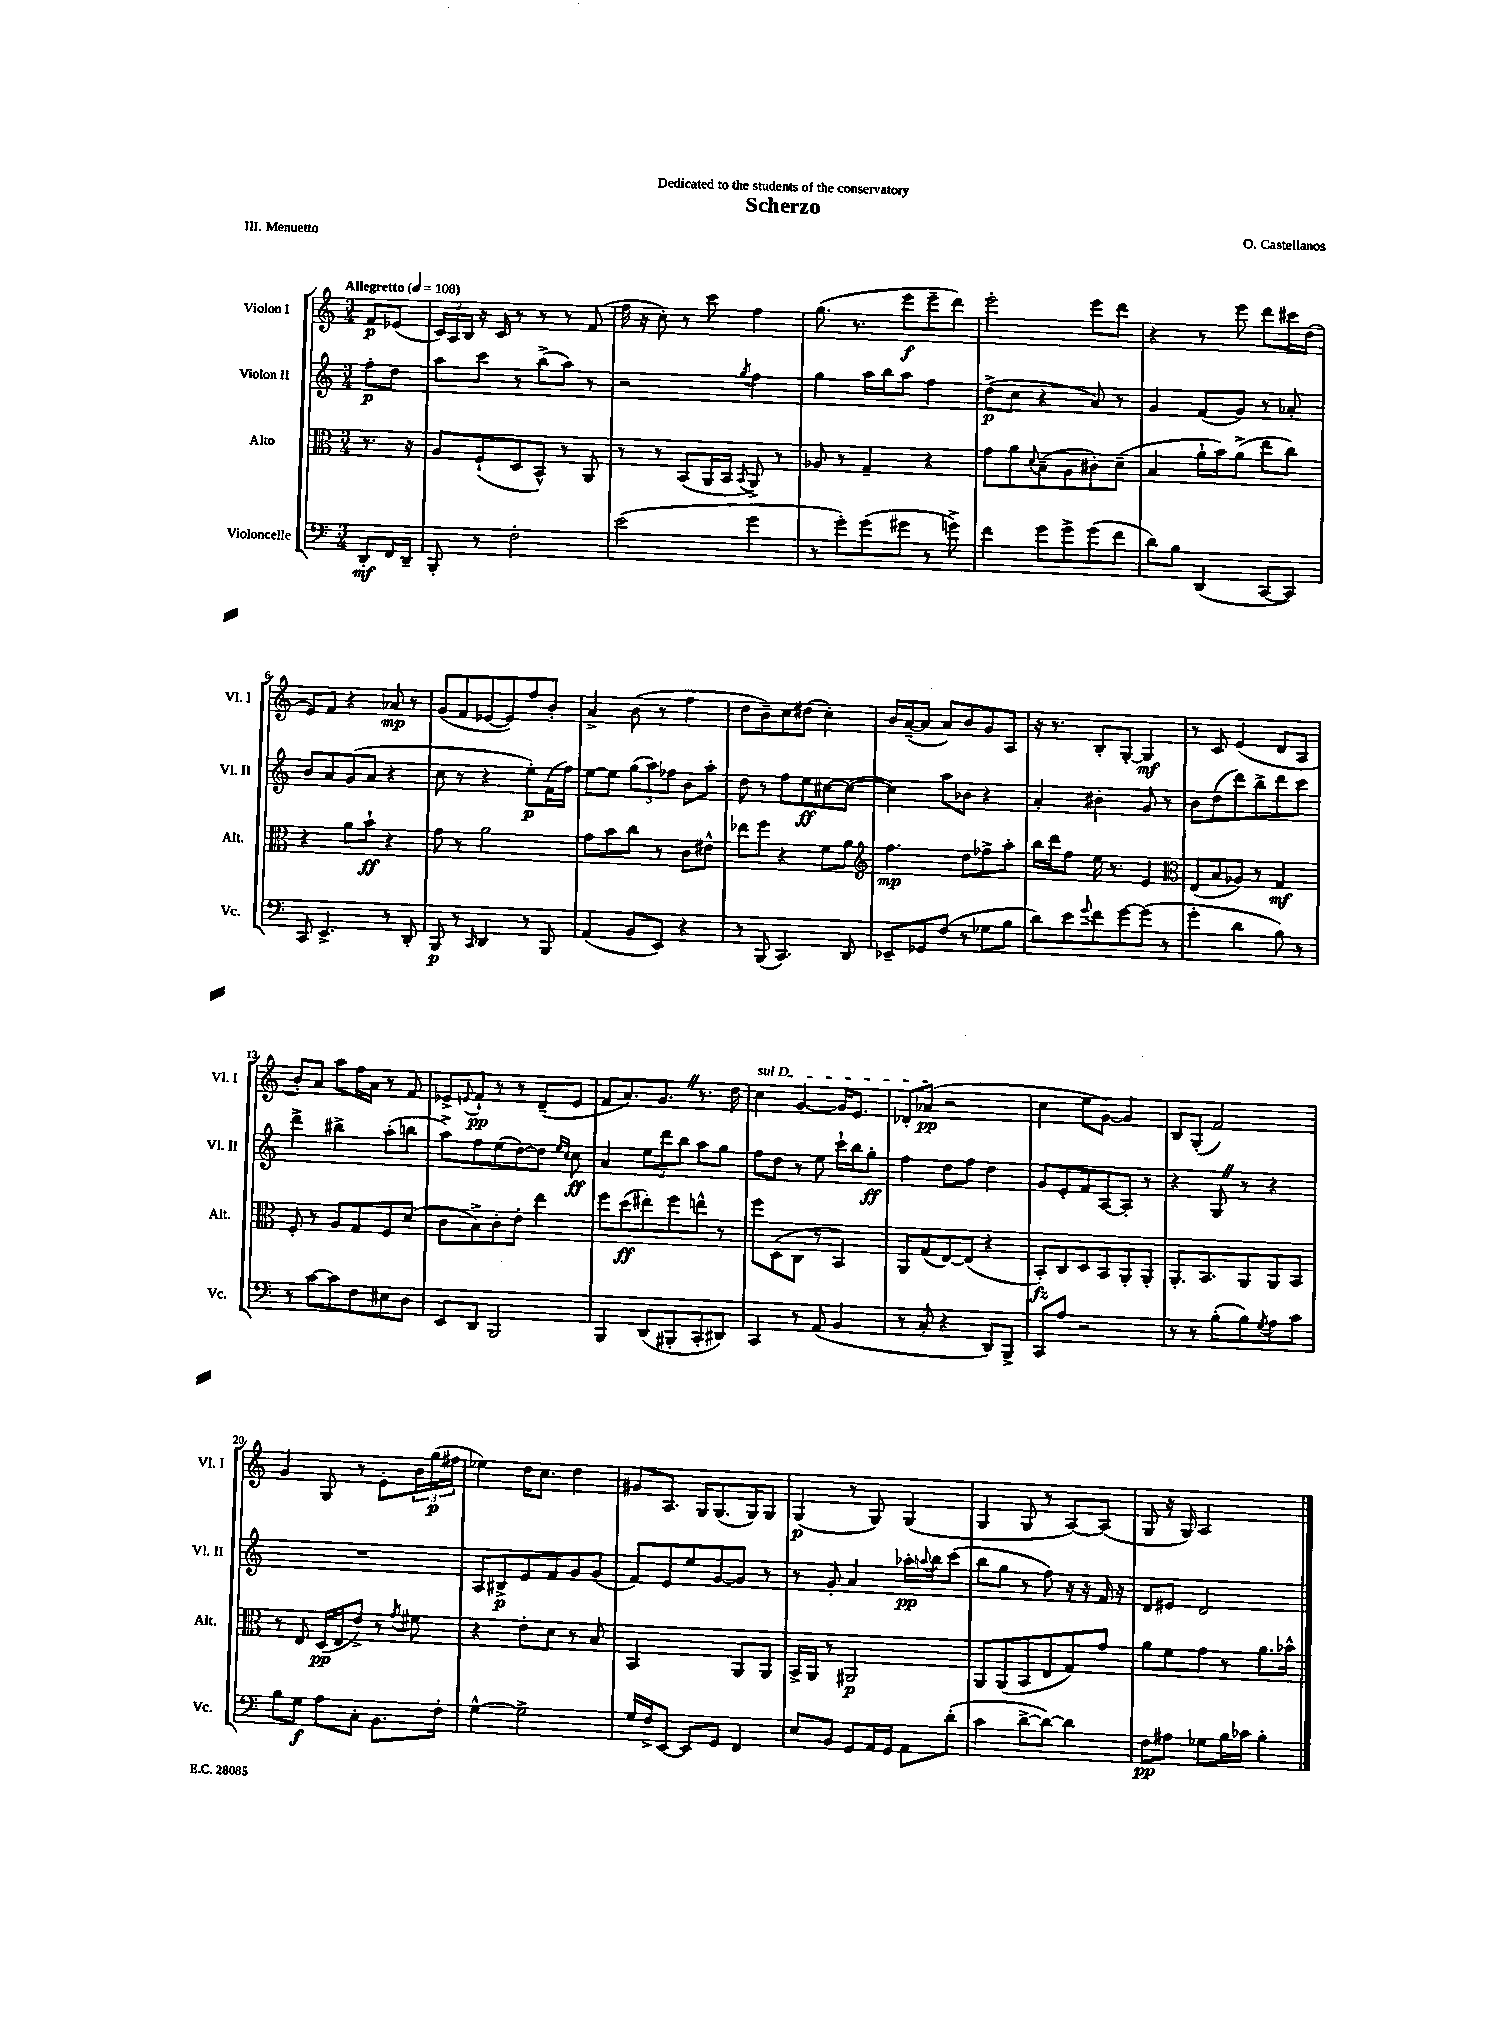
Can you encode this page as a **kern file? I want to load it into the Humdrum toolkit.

**kern	**dynam	**kern	**dynam	**kern	**dynam	**kern	**dynam
*part4	*part4	*part3	*part3	*part2	*part2	*part1	*part1
*staff4	*staff4	*staff3	*staff3	*staff2	*staff2	*staff1	*staff1
*I"Violoncelle	*	*I"Alto	*	*I"Violon II	*	*I"Violon I	*
*I'Vc.	*	*I'Alt.	*	*I'Vl. II	*	*I'Vl. I	*
*clefF4	*	*clefC3	*	*clefG2	*	*clefG2	*
*k[]	*	*k[]	*	*k[]	*	*k[]	*
*M3/4	*	*M3/4	*	*M3/4	*	*M3/4	*
*MM108	*	*MM108	*	*MM108	*	*MM108	*
=	=	=	=	=	=	=	=
!	!	!	!	!	!	!LO:TX:a:B:t=Allegretto	!
8DD'/L	mf	8.r	.	8ff'\L	p	8f/L	p
16FF/L	.	.	.	8dd\J	.	(8e-X/J	.
16DD~/JJ	.	16r	.	.	.	.	.
=1	=1	=1	=1	=1	=1	=1	=1
8BBB'/	.	8A/L	.	8aa\L	.	24c/LL)	.
.	.	.	.	.	.	24A/	.
.	.	.	.	.	.	24B/JJ	.
8r	.	(8F`/	.	8ccc\J	.	16r	.
.	.	.	.	.	.	16c/	.
2F'\	.	8D/	.	8r	.	8r	.
.	.	8BB^^/J)	.	(8bb^\L	.	8r	.
.	.	8r	.	8aa\J)	.	8r	.
.	.	8AA/	.	8r	.	(8f/	.
=2	=2	=2	=2	=2	=2	=2	=2
(2e\	.	8r	.	2r	.	16ff\	.
.	.	.	.	.	.	16r	.
.	.	8r	.	.	.	8cc'\)	.
.	.	(8BB/L	.	.	.	8r	.
.	.	16AA/L	.	.	.	8ccc\	.
.	.	16BB/JJ	.	.	.	.	.
.	.	8qBB/	.	8qgg/	.	.	.
4g\	.	8AA^/)	.	4ff\	.	4ff\	.
.	.	8r	.	.	.	.	.
=3	=3	=3	=3	=3	=3	=3	=3
8r	.	8A-X/	.	4gg\	.	(8.gg\	.
8g'\L)	.	8r	.	.	.	.	.
.	.	.	.	.	.	8.r	.
(8g\	.	4G~/	.	16aa\LL	.	.	.
.	.	.	.	16bb\J	.	.	.
8g#X\J	.	.	.	8aa\J	.	8eee\L	f
8r	.	4r	.	4ff\	.	8eee~\	.
8gn^\)	.	.	.	.	.	8ddd\J)	.
=4	=4	=4	=4	=4	=4	=4	=4
4f\	.	8g\L	.	(8dd^\L	p	2eee'\	.
.	.	8a\	.	8cc\J	.	.	.
.	.	8qqd/	.	.	.	.	.
8g\L	.	(8B~\	.	4r	.	.	.
8g^\	.	8A\	.	.	.	.	.
(8g\	.	8c#X'\)	.	8a/)	.	8eee\L	.
8f\J	.	(8d~\J	.	8r	.	8ddd\J	.
=5	=5	=5	=5	=5	=5	=5	=5
8d\L)	.	4B/	.	4g/	.	4r	.
8B\J	.	.	.	.	.	.	.
(4DD/	.	16a`\LL	.	(8f/L	.	8r	.
.	.	16b\J)	.	.	.	.	.
.	.	(8a^\J	.	8g/J)	.	8eee\	.
[8CC/L	.	8ee\L	.	8r	.	8ddd\L	.
8CC/J])	.	8cc\J)	.	8a-X'/	.	16ccc#X\L	.
.	.	.	.	.	.	(16dd\JJ	.
!!LO:LB:g=z
=6	=6	=6	=6	=6	=6	=6	=6
8CC/	.	4r	.	8b/L	.	8e/L)	.
4.EE^/	.	.	.	8a/	.	8f/J	.
.	.	8a\L	.	(8g/	.	4r	.
.	.	8b`\J	ff	8a/J	.	.	.
8r	.	4r	.	4r	.	8a-X/	mp
8DD'/	.	.	.	.	.	8r	.
=7	=7	=7	=7	=7	=7	=7	=7
8BBB/	p	8g\	.	8cc\	.	(8g/L	.
8r	.	8r	.	8r	.	8f/	.
16qqCC/	.	.	.	.	.	.	.
4DD/	.	2a\	.	4r	.	[8e-X/	.
.	.	.	.	.	.	8e-/])	.
8r	.	.	.	8ee'\L)	p	8ff/	.
8BBB/	.	.	.	(16f\L	.	8b'/J	.
.	.	.	.	16ff\JJ)	.	.	.
=8	=8	=8	=8	=8	=8	=8	=8
(4AA/	.	8g\L	.	[8ee\L	.	4a^/	.
.	.	8b\	.	8ee\J]	.	.	.
8BB/L	.	8cc\J	.	(12gg\L	.	(8b\	.
.	.	.	.	12aa\)	.	.	.
8EE/J)	.	8r	.	.	.	8r	.
.	.	.	.	12ff-X\J	.	.	.
4r	.	8c\L	.	8b\L	.	4ff\	.
.	.	8e#X^^\J	.	8aa'\J	.	.	.
=9	=9	=9	=9	=9	=9	=9	=9
8r	.	8ee-X\L	.	8dd\	.	8dd\L	.
(8BBB/	.	8ff\J	.	8r	.	8b~\)	.
4.CC/)	.	4r	.	8ff\L	.	8cc\	.
.	.	.	.	8ee\	ff	(8dd#X\J	.
.	.	8f\L	.	[8cc#X\	.	4cc'\)	.
8DD/	.	8a\J	.	(8cc#\J_	.	.	.
=10	=10	=10	=10	=10	=10	=10	=10
*	*	*clefG2	*	*	*	*	*
8EE-X~/L	.	4.ff\	mp	4cc#\])	.	16b/LL	.
.	.	.	.	.	.	([16a~/J	.
8GG-X/	.	.	.	.	.	8a/J]	.
(8F/J	.	.	.	8aa\L	.	8a/L)	.
8r	.	8dd\L	.	8b-X\J	.	8b/	.
8G-X\L	.	8ff-X^\	.	4r	.	8g/	.
8B\J	.	8aa'\J	.	.	.	8A/J	.
=11	=11	=11	=11	=11	=11	=11	=11
8d\L)	.	16bb\LL	.	4a'/	.	16r	.
.	.	16ddd\J	.	.	.	8.r	.
8e\	.	8ff\J	.	.	.	.	.
8qqg/	.	.	.	.	.	.	.
8f\	.	16ee\	.	4b#X'\	.	8B'/L	.
.	.	8.r	.	.	.	.	.
[8g\	.	.	.	.	.	[8G'/J	.
(8g\J]	.	4e/	.	8g/	.	4G/]	mf
8r	.	.	.	8r	.	.	.
=12	=12	=12	=12	=12	=12	=12	=12
*	*	*clefC3	*	*	*	*	*
4g'\	.	(8E/L	.	8b\L	.	8r	.
.	.	8B/	.	(8dd\	.	8c/	.
4d\	.	8A-X/J)	.	8ddd\)	.	(4e/	.
.	.	8r	.	8bb^\	.	.	.
8B\)	.	4G/	mf	8ddd\	.	8d/L	.
8r	.	.	.	8ccc\J	.	8A/J	.
!!LO:LB:g=z
=13	=13	=13	=13	=13	=13	=13	=13
8r	.	8F'/	.	4ddd^\	.	8b'/L)	.
[8c\L	.	8r	.	.	.	8a/J	.
8c\]	.	8A/L	.	4bb#X^\	.	8aa\L	.
8F\	.	8G/	.	.	.	16ff\L	.
.	.	.	.	.	.	16a\JJ	.
8E#X\	.	8F/	.	(8aa'\L	.	8r	.
8D\J	.	(8d/J	.	8bbn\J	.	8f/	.
=14	=14	=14	=14	=14	=14	=14	=14
8EE/L	.	8c\L	.	8aa^\L)	.	8e-X^/L	.
.	.	.	.	.	.	8qqen/	.
8DD/J	.	8B^\)	.	8ff\	.	8f`/J	pp
2BBB/	.	8c'\	.	(8ee\	.	8r	.
.	.	8e'\J	.	[8dd\)	.	8r	.
.	.	4ee\	.	8dd\J]	.	(8d~/L	.
.	.	.	.	16qqee/LL	.	.	.
.	.	.	.	16qqcc/JJ	.	.	.
.	.	.	.	8cc\	ff	8e/J	.
=15	=15	=15	=15	=15	=15	=15	=15
4BBB/	.	8ff\L	.	4a/	.	8f/L	.
.	.	(8dd\	ff	.	.	8.a/)	.
(8DD/L	.	8ee#X'\)	.	12ee\L	.	.	.
.	.	.	.	.	.	8.gZ/J	.
.	.	.	.	12ddd\	.	.	.
8BBB#X'/	.	8ff\	.	.	.	.	.
.	.	.	.	12bb\J	.	.	.
8CC'/	.	8een^^\J	.	8aa\L	.	8.r	.
8DD#X/J)	.	8r	.	8gg\J	.	.	.
.	.	.	.	.	.	16dd\	.
=16	=16	=16	=16	=16	=16	=16	=16
!	!	!	!	!	!	!LO:TX:a:i:t=sul D	!
4CC/	.	8ff\L	.	8ff\L	.	4cc\	.
.	.	(8D\	.	8dd\J	.	.	.
8r	.	8C\J	.	8r	.	[4g/	.
(8AA/	.	8r	.	8ee\	.	.	.
4BB/	.	4BB/)	.	16ccc`\LL	.	16g/KL]	.
.	.	.	.	16bb\J	.	8.e/J	.
.	.	.	.	8gg'\J	ff	.	.
=17	=17	=17	=17	=17	=17	=17	=17
8r	.	8AA/L	.	4ff\	.	8d-X'/L	.
8C'/	.	(8G/	.	.	.	(8a-X/J	pp
4r	.	[8E/)	.	8dd\L	.	2r	.
.	.	(8E/J]	.	8ff\J	.	.	.
8DD/L)	.	4r	.	4dd\	.	.	.
8BBB^/J	.	.	.	.	.	.	.
=18	=18	=18	=18	=18	=18	=18	=18
8CC/L	.	8BB'/L)	fz	8g/L	.	4cc\	.
8A/J	.	8C/	.	8e'/	.	.	.
2r	.	8D/	.	8f/	.	8ee\L	.
.	.	8BB/	.	[8A/	.	[8g\J)	.
.	.	8AA'/	.	8A'/J]	.	4g/]	.
.	.	8AA'/J	.	8r	.	.	.
=19	=19	=19	=19	=19	=19	=19	=19
8r	.	8.AA'/L	.	4r	.	8B/L	.
8r	.	.	.	.	.	(8G'/J	.
.	.	8.BB/	.	.	.	.	.
(8B'\L	.	.	.	8GZ/	.	2f/)	.
8B\)	.	8AA/	.	8r	.	.	.
8qG/	.	.	.	.	.	.	.
8A\	.	8AA/	.	4r	.	.	.
8c\J	.	8BB/J	.	.	.	.	.
!!LO:LB:g=z
=20	=20	=20	=20	=20	=20	=20	=20
8B\L	.	8r	.	2.r	.	4g/	.
8G\J	f	8E/	.	.	.	.	.
8A\L	.	(16D/LL	pp	.	.	8G/	.
.	.	16E/J	.	.	.	.	.
8C'\J	.	8e^/J)	.	.	.	8r	.
8.BB\L	.	8r	.	.	.	8e'\L	.
.	.	8qg/	.	.	.	.	.
.	.	8f#X\	.	.	.	24b\L	.
.	.	.	.	.	.	(24gg\	p
16F'\Jk	.	.	.	.	.	.	.
.	.	.	.	.	.	24ff#X\JJ	.
=21	=21	=21	=21	=21	=21	=21	=21
[4G^^\	.	4r	.	8A/L	.	4ee-X\)	.
.	.	.	.	8B#X^/	p	.	.
2G^\]	.	8e'\L	.	8e/	.	16dd\KL	.
.	.	.	.	.	.	8.cc\J	.
.	.	8d\J	.	8f/	.	.	.
.	.	8r	.	8g/	.	4dd\	.
.	.	8B/	.	(8g/J	.	.	.
=22	=22	=22	=22	=22	=22	=22	=22
16G/LL	.	2BB/	.	8f/L)	.	8g#X/L	.
16F^/J	.	.	.	.	.	.	.
[8EE/J	.	.	.	8e/	.	8.A/J	.
8EE/L]	.	.	.	8ee/	.	.	.
.	.	.	.	.	.	16G/KL	.
8GG/J	.	.	.	[8g/	.	(8.G/	.
4FF/	.	8AA/L	.	8g/J]	.	.	.
.	.	.	.	.	.	16G/K)	.
.	.	8AA/J	.	8r	.	8G/J	.
=23	=23	=23	=23	=23	=23	=23	=23
8E/L	.	16BB^/LL	.	8r	.	(4G/	p
.	.	16AA/JJ	.	.	.	.	.
8BB/J	.	8r	.	8g'/	.	.	.
8GG/L	.	2AA#X/	p	4a/	.	8r	.
16AA/L	.	.	.	.	.	8G/)	.
16GG/JJ	.	.	.	.	.	.	.
8AA\L	.	.	.	16aa-X'\LL	pp	(4G/	.
.	.	.	.	8qqaan/	.	.	.
.	.	.	.	16bb\J	.	.	.
(8d'\J	.	.	.	(8ccc\J	.	.	.
=24	=24	=24	=24	=24	=24	=24	=24
4c\	.	8AA/L	.	8bb\L	.	4G/	.
.	.	(8AA/	.	8gg\J	.	.	.
[8d^\L	.	8BB/	.	8r	.	8G/	.
8d\J_)	.	8E/	.	8ff\)	.	8r	.
4d\]	.	8G/)	.	16r	.	[8A/L)	.
.	.	.	.	16r	.	.	.
.	.	8g/J	.	16f/	.	(8A/J]	.
.	.	.	.	16r	.	.	.
=25	=25	=25	=25	=25	=25	=25	=25
8F\L	pp	8a\L	.	8d/L	.	8G/	.
8A#X\J	.	8f\	.	8e#X/J	.	16r	.
.	.	.	.	.	.	16G/)	.
8G-X\L	.	8g\J	.	2d/	.	2A/	.
16B\L	.	8r	.	.	.	.	.
16c-X\JJ	.	.	.	.	.	.	.
4B'\	.	8.a\L	.	.	.	.	.
.	.	16b-X^^\Jk	.	.	.	.	.
==	==	==	==	==	==	==	==
*-	*-	*-	*-	*-	*-	*-	*-
